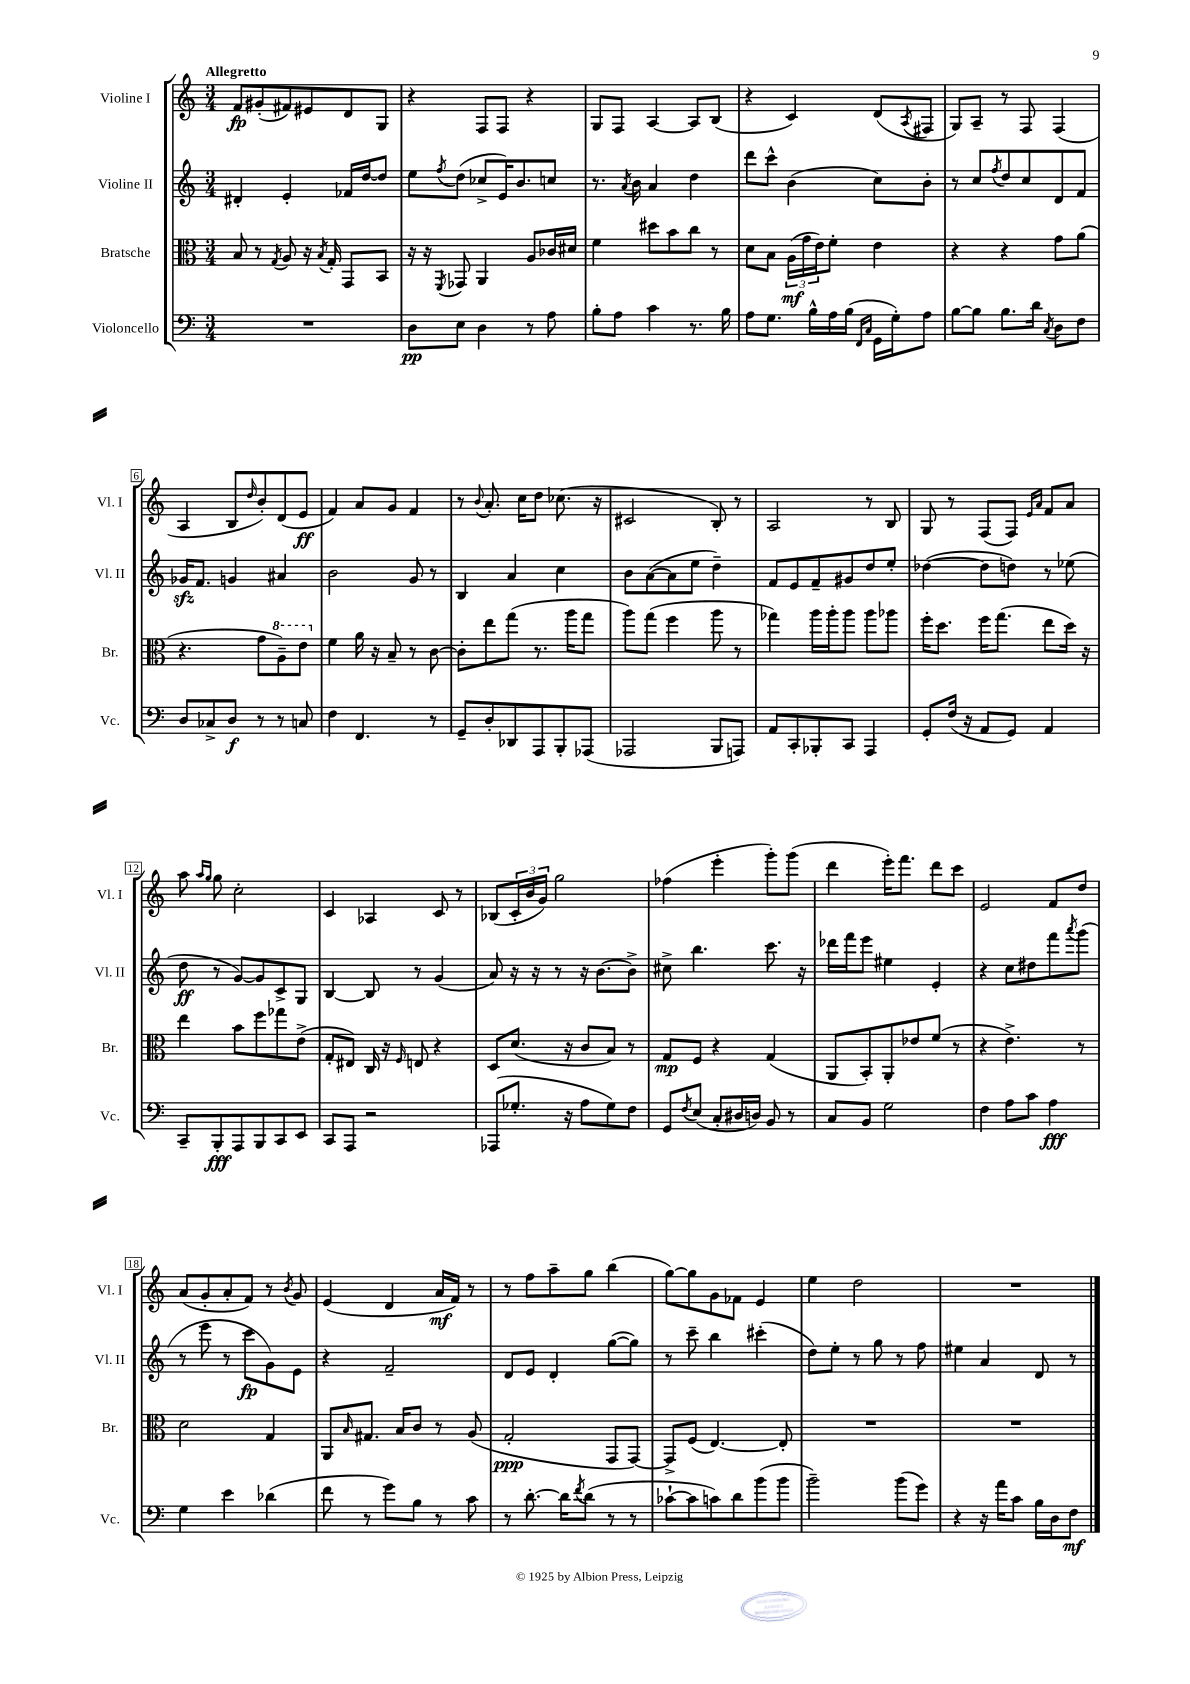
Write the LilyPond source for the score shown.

<<
\new StaffGroup <<
\new Staff = "s0" \with { instrumentName = "Violine I" shortInstrumentName = "Vl. I" } {
    \clef treble \key c \major \numericTimeSignature \time 3/4 \tempo "Allegretto"
    f'8\fp gis'8-.( fis'8) eis'8 d'8 g8 |
    r4 f8 f8 r4 |
    g8 f8 a4~ a8 b8( |
    r4 c'4) d'8( \acciaccatura { a8 } fis8 |
    g8) a8-- r8 f8 f4( |
    a4 b8 \grace { d''16 } b'8-.) d'8( e'8\ff |
    f'4) a'8 g'8 f'4 |
    r8 \appoggiatura { b'8 } a'8.-. c''16 d''8 ces''8.( r16 |
    cis'2 b8-.) r8 |
    a2 r8 b8 |
    g8 r8 f8( f8) \grace { e'16 a'16 } f'8 a'8 |
    a''8 \grace { a''16 g''16 } g''8 c''2-. |
    c'4 aes4 c'8 r8 |
    bes8( \tuplet 3/2 { c'16-. b'16 g'16) } g''2 |
    fes''4( e'''4-. g'''8-.) g'''8( |
    d'''4 e'''16-.) f'''8. d'''8 c'''8 |
    e'2 f'8 d''8 |
    a'8( g'8-. a'8-. f'8) r8 \acciaccatura { b'8 } g'8 |
    e'4( d'4 a'16\mf f'16) r8 |
    r8 f''8 a''8-- g''8 b''4( |
    g''8~) g''8 g'8 fes'8 e'4 |
    e''4 d''2 |
    R2. \bar "|." |
}
\new Staff = "s1" \with { instrumentName = "Violine II" shortInstrumentName = "Vl. II" } {
    \clef treble \key c \major \numericTimeSignature \time 3/4
    dis'4-. e'4-. fes'16 d''16~ d''8 |
    e''8 \acciaccatura { f''8 } d''8( ces''8-> e'16) b'8. c''8 |
    r8. \acciaccatura { a'8 } b'16 a'4 d''4 |
    d'''8 c'''8-^ b'4( c''8) b'8-. |
    r8 c''8 \acciaccatura { f''8 } d''8 c''8 d'8 f'8 |
    ges'16\sfz f'8. g'4 ais'4 |
    b'2 g'8 r8 |
    b4 a'4 c''4 |
    b'8 a'8~( a'8 e''8 d''4--) |
    f'8 e'8 f'8-- gis'8 d''8 e''8-. |
    des''4~( des''8 d''8) r8 ees''8( |
    d''8\ff r8 g'8~) g'8 c'8-> g8 |
    b4~ b8 r8 g'4( |
    a'8) r16 r16 r8 r16 b'8.~ b'8-> |
    cis''8-> b''4. c'''8. r16 |
    des'''16 f'''16 e'''8 eis''4 e'4-. |
    r4 c''8 dis''8 f'''8 \acciaccatura { a'''8 } g'''8( |
    r8 e'''8 r8 c'''8\fp g'8) e'8 |
    r4 f'2-- |
    d'8 e'8 d'4-. g''8~( g''8) |
    r8 c'''8-- b''4 cis'''4-.( |
    d''8) e''8-. r8 g''8 r8 f''8 |
    eis''4 a'4 d'8 r8 \bar "|." |
}
\new Staff = "s2" \with { instrumentName = "Bratsche" shortInstrumentName = "Br." } {
    \clef alto \key c \major \numericTimeSignature \time 3/4
    b8 r8 \acciaccatura { g8 } a8 r16 \acciaccatura { b8 } g16-. g,8 b,8 |
    r16 r16 \acciaccatura { f,8 } ges,8 a,4 a8 ces'16 dis'16 |
    f'4 dis''8 b'8 c''8 r8 |
    d'8 b8 \tuplet 3/2 { a16\mf( g'16 e'16) } f'8-. e'4 |
    r4 r4 g'8 a'8( |
    r4. g'8 \ottava #1 a'8--) e''8 \ottava #0 |
    f'4 a'16 r16 b8-- r8 c'8~ |
    c'8-. e''8 g''8( r8. a''16 g''8 |
    a''8) g''8( f''4 a''8 r8 |
    ges''4) a''16 a''16-. a''8 a''8 aes''8 |
    f''16-. d''8. f''16 g''8.( e''8 d''16) r16 |
    e''4 b'8 f''8 ges''8 e'8->( |
    g8-. eis8) c16 r16 \grace { f16 } e8 r4 |
    d8 d'8.( r16 c'8 b8) r8 |
    g8\mp f8 r4 g4( |
    a,8 b,8-.) a,8-. ees'8 f'8( r8 |
    r4 e'4.->) r8 |
    d'2 g4 |
    a,8 \grace { b16 } gis8. b16 c'8 r8 a8( |
    g2-.\ppp g,8 g,8~) |
    g,8-> f8( e4.~) e8-. |
    R2. |
    R2. \bar "|." |
}
\new Staff = "s3" \with { instrumentName = "Violoncello" shortInstrumentName = "Vc." } {
    \clef bass \key c \major \numericTimeSignature \time 3/4
    R2. |
    d8\pp e8 d4 r8 a8 |
    b8-. a8 c'4 r8. b16 |
    a8 g8. b16-^ a16 b16( \grace { f,16 c16 } g,16 g16-.) a8 |
    b8~ b8 b8. d'16 \acciaccatura { c8 } d8 f8 |
    d8 ces8-> d8\f r8 r8 c8 |
    f4 f,4. r8 |
    g,8-- d8-. des,8 a,,8 b,,8-. aes,,8( |
    aes,,2 b,,8 a,,8) |
    a,8 c,8-. bes,,8-. c,8 a,,4 |
    g,8-. f16( r16 a,8 g,8) a,4 |
    c,8-- b,,8-.\fff a,,8 b,,8 c,8 e,8 |
    c,8 a,,8 r2 |
    aes,,8( ges8.-. r16 a8 ges8) f8 |
    g,8 \acciaccatura { f8 } e8( c8-. dis16 d16) b,8 r8 |
    c8 b,8 g2 |
    f4 a8 c'8 a4\fff |
    g4 e'4 des'4( |
    f'8 r8 g'8) b8 r8 c'8 |
    r8 d'8.~-. d'16 \acciaccatura { f'8 } d'8( r8 r8 |
    ces'8~-! ces'8 c'8) d'8 b'8( b'8 |
    b'2--) b'8( g'8) |
    r4 r16 a'16 c'8 b16 d16 f8\mf \bar "|." |
}
>>
>>
\layout { \context { \Score \override BarNumber.stencil = #(make-stencil-boxer 0.1 0.3 ly:text-interface::print) } }
